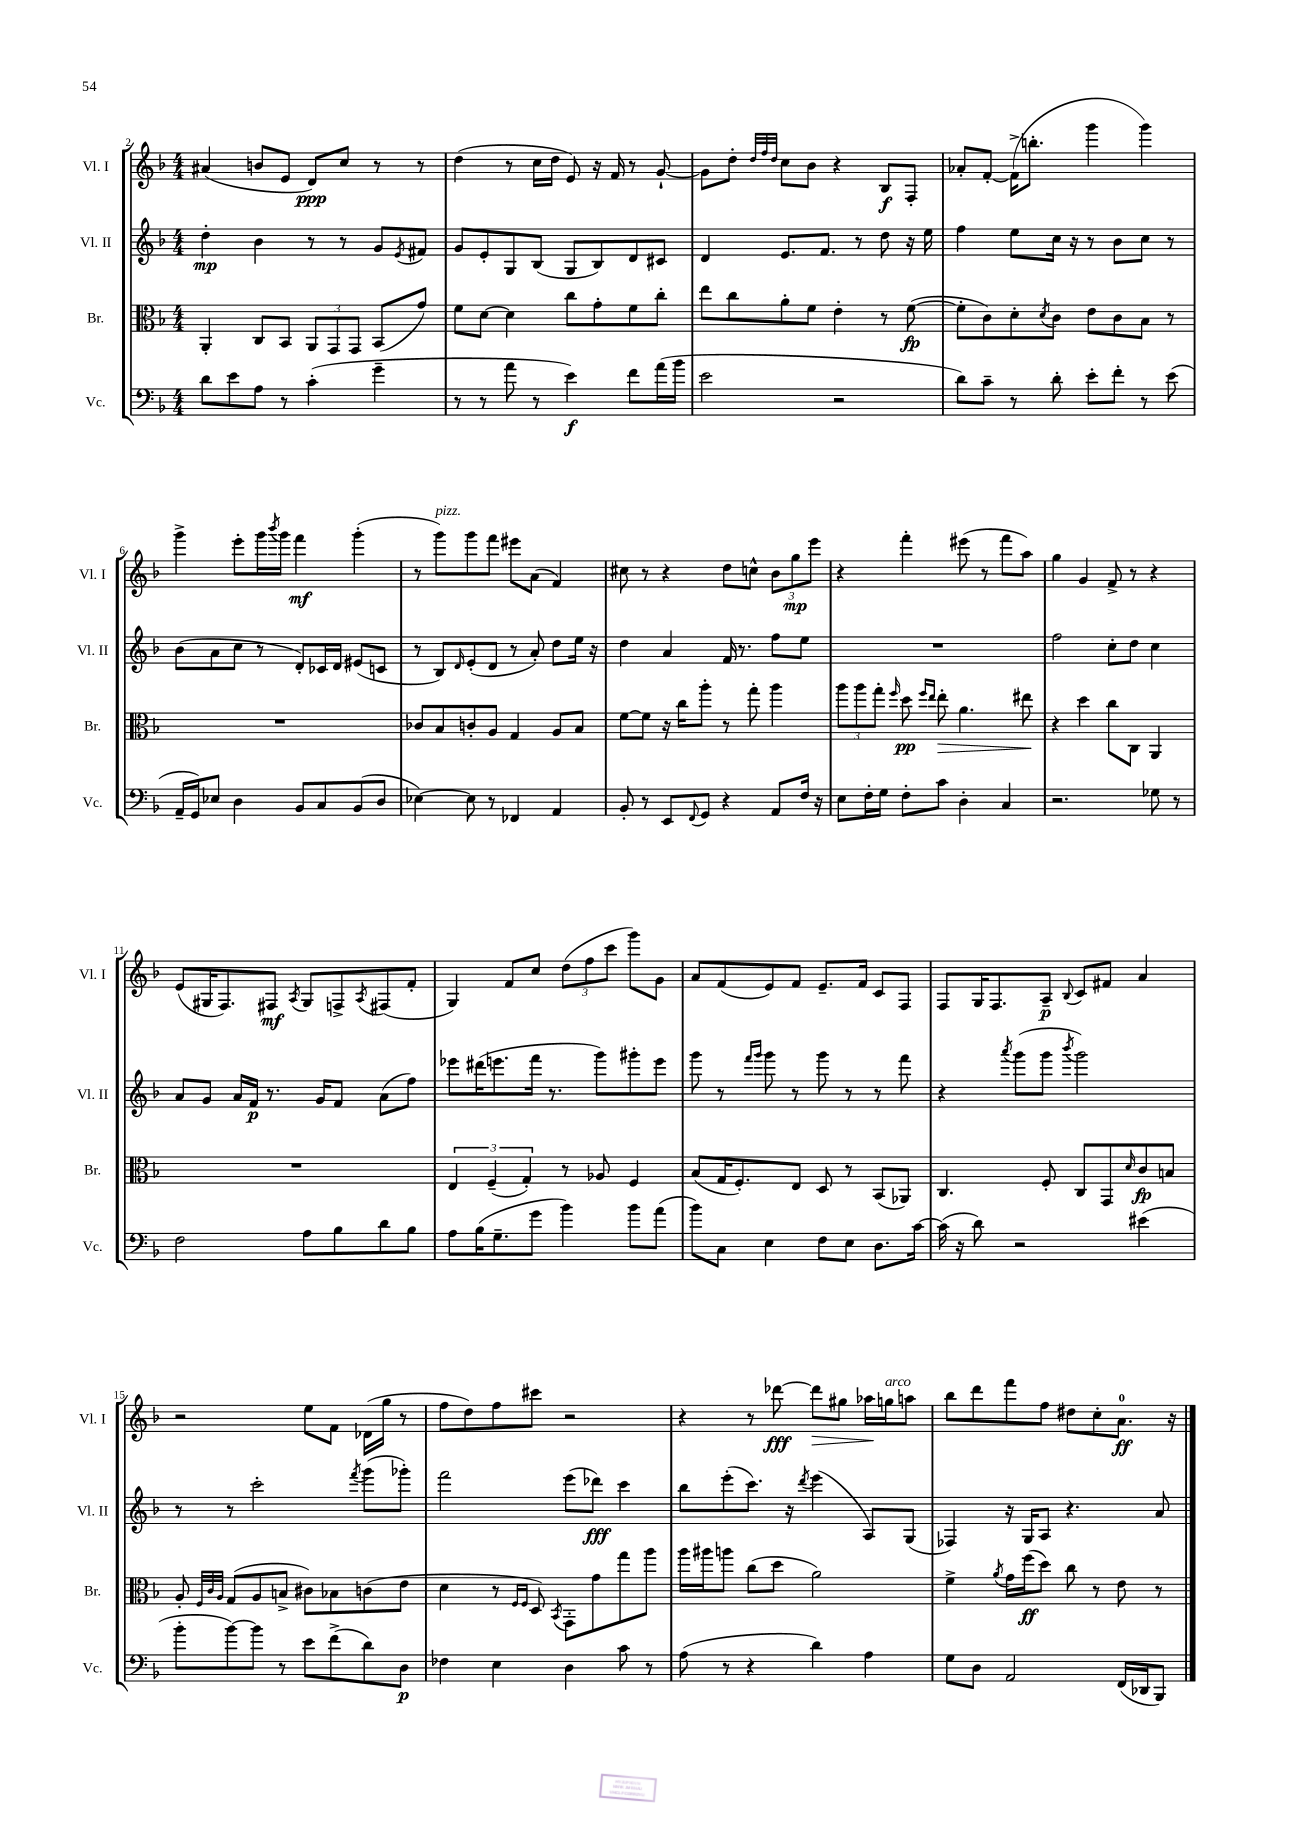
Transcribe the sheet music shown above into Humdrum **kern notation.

**kern	**kern	**kern	**kern
*staff4	*staff3	*staff2	*staff1
*clefF4	*clefC3	*clefG2	*clefG2
*k[b-]	*k[b-]	*k[b-]	*k[b-]
*M4/4	*M4/4	*M4/4	*M4/4
8d	4AA'	4dd'	(4a#
8e	.	.	.
8A	8C	4b-	8b
8r	8BB-	.	8e
(4c'	12AA	8r	8d)
.	12GG	.	.
.	.	8r	8cc
.	12GG	.	.
4g~	(8BB-	8g	8r
.	.	8qe	.
.	8g)	8f#	8r
=	=	=	=
8r	8f	8g	(4dd
8r	[8d	8e'	.
8a	4d]	8G	8r
8r	.	(8B-	16cc
.	.	.	16dd
4e)	8cc	8G	8e)
.	8g'	8B-)	16r
.	.	.	16f
8f	8f	8d	8r
(16a	8cc'	8c#	[8g`
16b-	.	.	.
=	=	=	=
2e	8ee	4d	8g]
.	8cc	.	8dd'
.	.	.	32qqdd
.	.	.	32qqff
.	.	.	32qqdd
.	8a'	8.e	8cc
.	8f	.	8b-
.	.	8.f	.
2r	4e'	.	4r
.	.	8r	.
.	8r	8dd	8B-
.	([8f	16r	8F'
.	.	16ee	.
=	=	=	=
8d)	8f']	4ff	8a-'
8c~	8c)	.	[8f'
8r	8d'	8ee	(16f^]
.	.	.	8.bb'
.	8qd	.	.
8d'	8c	16cc	.
.	.	16r	.
8e'	8e	8r	4ggg
8f'	8c	8b-	.
8r	8B-	8cc	4ggg)
(8e	8r	8r	.
=	=	=	=
16AA~	1r	(8b-	4ggg^
16GG)	.	.	.
8E-	.	8a	.
4D	.	8cc	8eee'
.	.	8r	16ggg
.	.	.	8qbbb-
.	.	.	16ggg
8BB-	.	8d')	4fff
8C	.	16c-	.
.	.	16d	.
(8BB-	.	(8e#	(4ggg'
8D	.	8c	.
=	=	=	=
[4E-)	8c-	8r	8r
.	8B-	8B-)	8ggg)
.	.	16qqd	.
8E-]	8c'	(8e'	8ggg
8r	8A	8d	8fff
4FF-	4G	8r	8eee#
.	.	8a')	(8a
4AA	8A	8dd	4f)
.	8B-	16ee	.
.	.	16r	.
=	=	=	=
8BB-'	[8f	4dd	8cc#
8r	8f]	.	8r
8EE	16r	4a	4r
.	16cc	.	.
8qqFF	.	.	.
8GG	8aa'	.	.
4r	8r	16f	8dd
.	.	8.r	.
.	8gg'	.	8cc^^
8AA	4aa	8ff	12b-
.	.	.	12gg
16F	.	8ee	.
.	.	.	12eee
16r	.	.	.
=	=	=	=
8E	12aa	1r	4r
.	12aa	.	.
16F'	.	.	.
.	12gg'	.	.
16G	.	.	.
.	16qqff	.	.
8F'	8dd	.	4fff'
.	16qqff	.	.
.	16qqee	.	.
8c	8ee'	.	.
4D'	4.a	.	(8eee#
.	.	.	8r
4C	.	.	8fff
.	8ee#	.	8aa)
=	=	=	=
2.r	4r	2ff	4gg
.	4dd	.	4g
.	8cc	8cc'	8f^
.	8C	8dd	8r
8G-	4AA	4cc	4r
8r	.	.	.
=	=	=	=
2F	1r	8a	(8e
.	.	8g	16G#
.	.	.	8.F)
.	.	16a	.
.	.	16f	.
.	.	8.r	8F#
.	.	.	8qA
8A	.	.	8G#
.	.	16g	.
8B-	.	8f	8F^
.	.	.	8qA
8d	.	(8a	(8F#
8B-	.	8ff)	8f'
=	=	=	=
8A	6E	8eee-	4G)
(16B-	.	(16ddd#	.
.	(6F~	.	.
8.G~	.	8.eee	.
.	.	.	8f
.	6G')	.	.
8g	.	16fff	8cc
.	.	8.r	.
4b-)	8r	.	(12dd
.	.	.	12ff
.	8A-	8ggg)	.
.	.	.	12ccc
8b-	4F	8ggg#'	8ggg)
(8a	.	8eee	8g
=	=	=	=
8b-)	(8B-	8ggg	8a
8C	16G	8r	(8f
.	8.F')	.	.
.	.	16qqfff	.
.	.	16qqggg	.
4E	.	8ggg	8e)
.	8E	8r	8f
8F	8D	8ggg	8.e~
8E	8r	8r	.
.	.	.	16f
8.D	(8BB-	8r	8c
.	8AA-)	8fff	8F
[16c	.	.	.
=	=	=	=
(16c]	4.C	4r	8F
16r	.	.	.
8d)	.	.	16G
.	.	.	8.F
.	.	8qaaa	.
2r	.	(8ggg	.
.	8F'	8ggg	8A~
.	.	8qbbb-	8qqB-
.	8C	2ggg)	8c
.	8GG	.	8f#
.	16qqd	.	.
(4e#	8c	.	4a
.	8B	.	.
=	=	=	=
8b-'	8A'	8r	2r
.	32qqF	.	.
.	32qqc	.	.
.	32qqA	.	.
[8b-)	(8G	8r	.
8b-]	8A	2ccc'	.
8r	8B^	.	.
8e	8c#)	.	8ee
(8f^	8B-	.	8f
.	.	8qfff	.
8d)	(8c	(8ggg	(16d-
.	.	.	16gg
8D	8e	8ggg-')	8r
=	=	=	=
4F-	4d	2fff	8ff
.	.	.	8dd)
4E	8r	.	8ff
.	16qqF	.	.
.	16qqF	.	.
.	8D)	.	8ccc#
.	8qBB-	.	.
4D	8GG'	(8eee	2r
.	8g	8ddd-)	.
8c	8gg	4ccc	.
8r	8aa	.	.
=	=	=	=
(8A	16aa	8bb-	4r
.	16aa#	.	.
8r	8aa	(8eee'	.
4r	(8cc	8.ccc)	8r
.	8dd	.	[8ddd-
.	.	16r	.
.	.	8qddd	.
4d)	2a)	(4eee	8ddd-]
.	.	.	8gg#
4A	.	8A)	16aa-
.	.	.	16gg
.	.	(8G	8aa
=	=	=	=
8G	4f^	4F-)	8bb-
8D	.	.	8ddd
.	8qa	.	.
2AA	16g	16r	8fff
.	(16ff	16G	.
.	8dd)	8A	8ff
.	8cc	4.r	8dd#
.	8r	.	8cc'
(16FF	8e	.	8.a
16DD-	.	.	.
8BBB-)	8r	8a	.
.	.	.	16r
==	==	==	==
*-	*-	*-	*-
